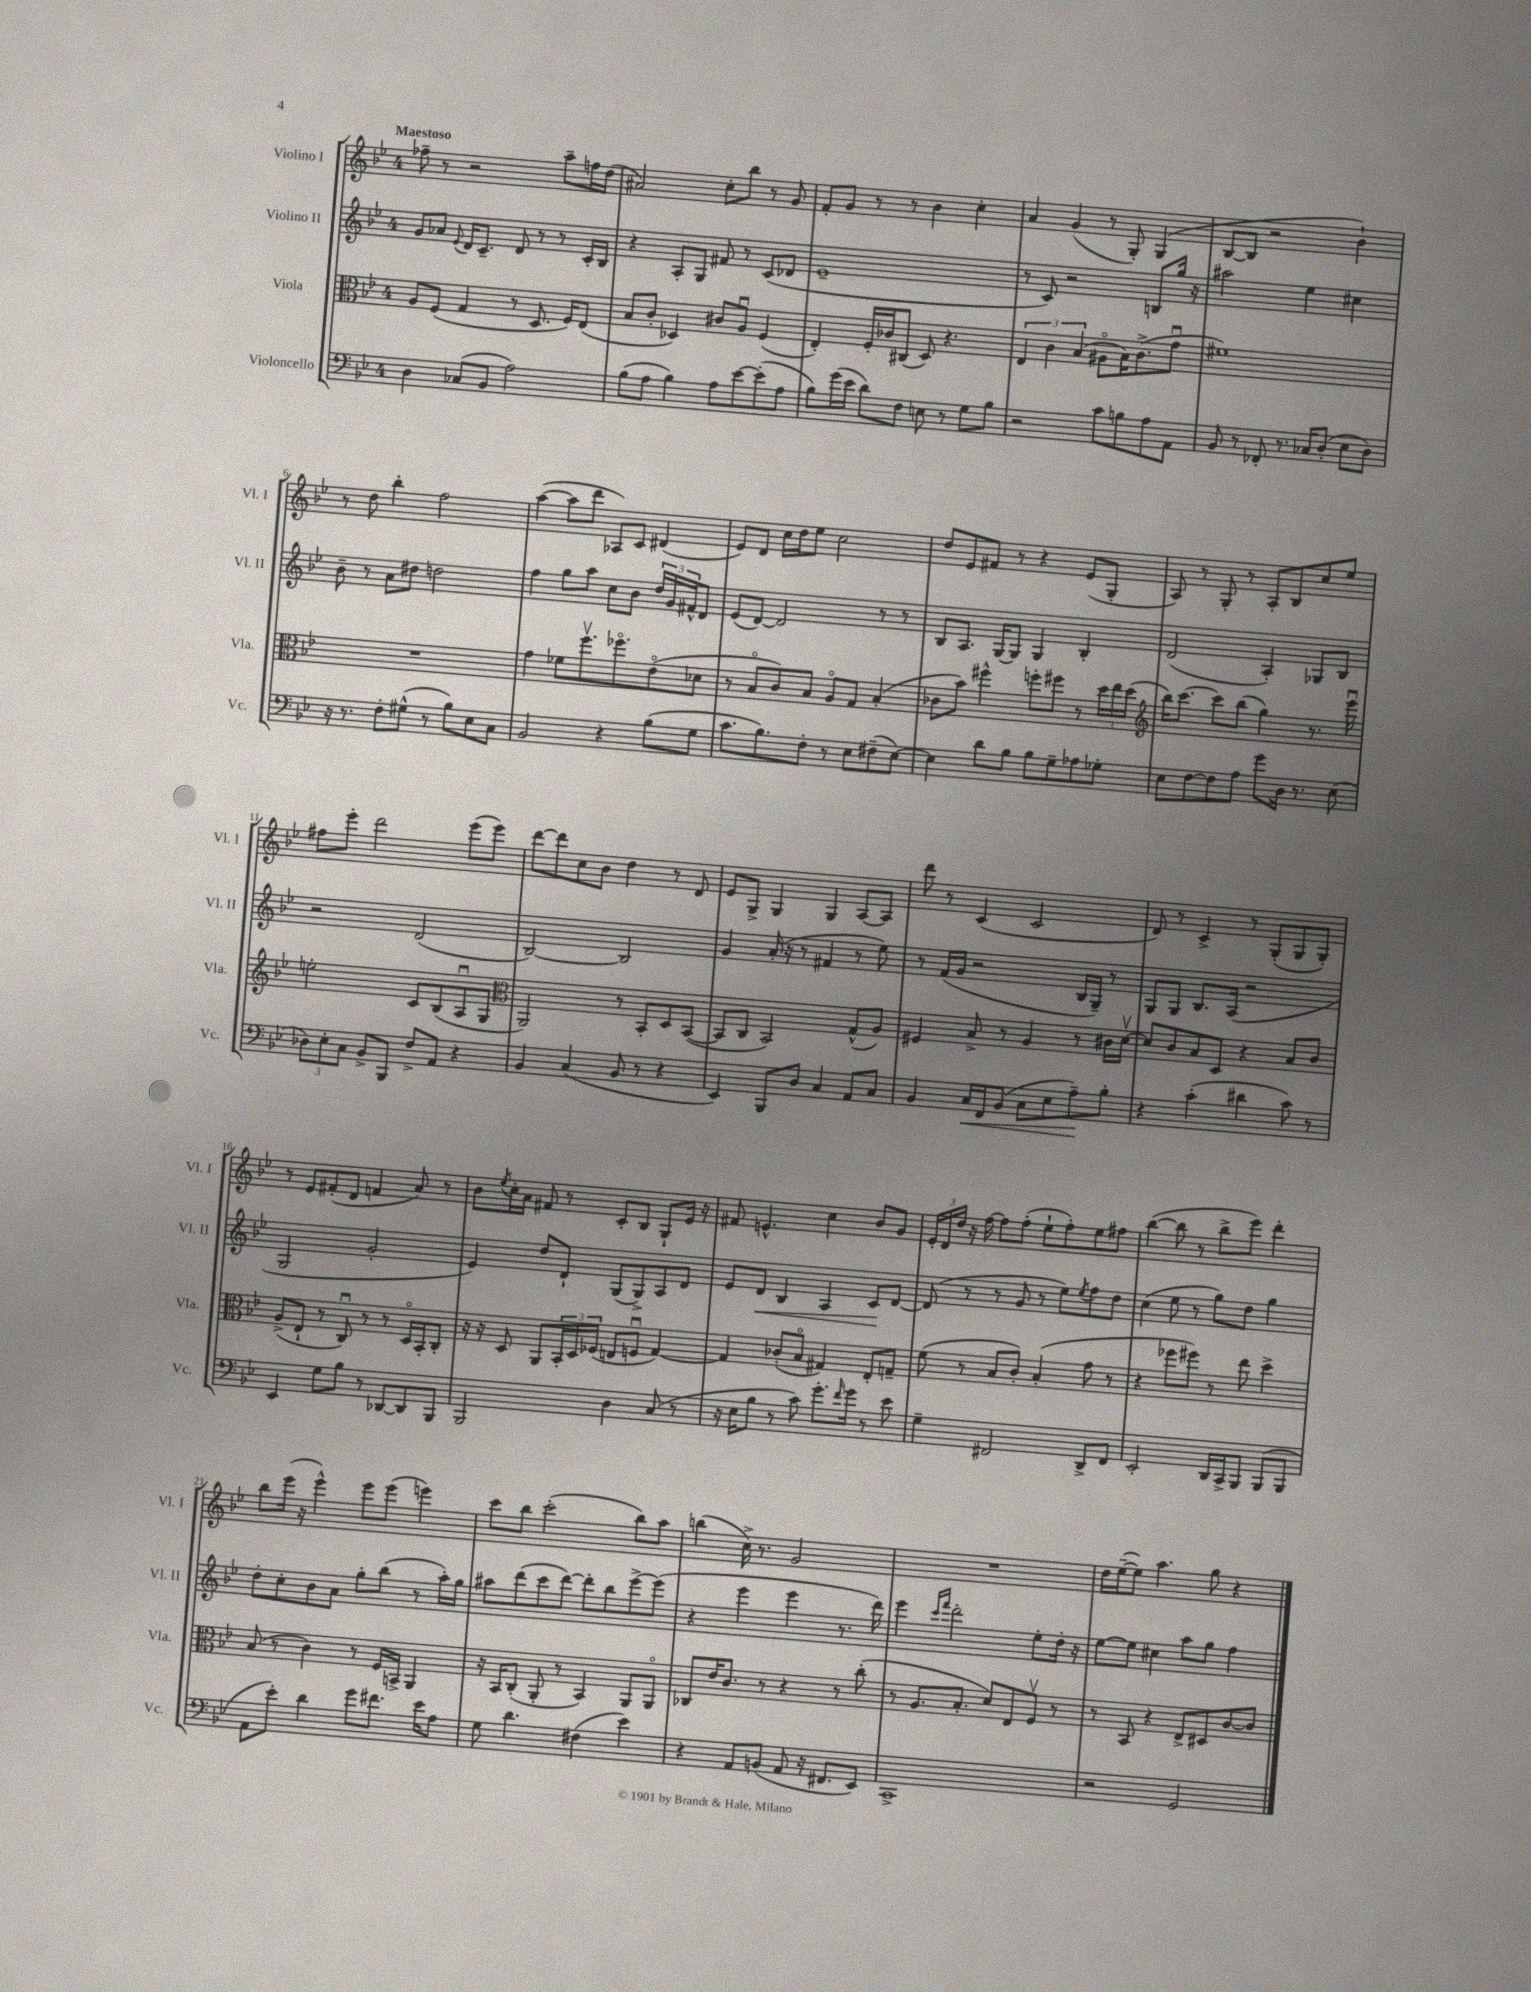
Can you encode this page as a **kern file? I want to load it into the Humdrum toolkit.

**kern	**kern	**kern	**kern
*staff4	*staff3	*staff2	*staff1
*clefF4	*clefC3	*clefG2	*clefG2
*k[b-e-]	*k[b-e-]	*k[b-e-]	*k[b-e-]
*M4/4	*M4/4	*M4/4	*M4/4
4D\	8A/L	8g/L	8ff-~\
.	(8F/J	8a-/J	8r
.	.	8qqe-/	.
(8C-/L	4G/	16d/LK	2r
.	.	8.c~/J	.
8BB-/J	.	.	.
2A\)	8r	8d/	.
.	8.D/	8r	.
.	.	8r	8aa~\L
.	16F/LK)	.	.
.	(8E-/J	16c'/LL	16ff\L
.	.	16B-/JJ	(16dd\JJ
=	=	=	=
(8B-\L	8B-/L	4r	2a#/)
8A\J	8c'/J	.	.
4B-\)	4D-/)	8A'/L	.
.	.	8G/J	.
8A\L	8c#/L	8f#/	8cc'\L
[8e-\	8Au/J	8r	8bb-\J
(8e-'\]	(4F/	(8c/L	8r
8A\J	.	8d-/J	8g/
=	=	=	=
8B-\L)	4E-'/)	1e-~	8f'/L
(16g\L	.	.	8g/J
16e-\JJ	.	.	.
8d\L)	16F'/LL	.	8r
.	16c-/J	.	.
8F\J	(8C#/J	.	8r
8E\	8D/)	.	4b-\
8r	4.r	.	.
8G\L	.	.	4cc'\
8B-\J	.	.	.
=	=	=	=
2r	6E-/	8r	4a/
.	.	8c/)	.
.	6c\	.	.
.	.	2r	(4g/
.	(6B-/	.	.
8c\L	8A#o\L	.	8r
8B\	16B-\K)	.	8G'/)
.	(8.c^\	.	.
8A\	.	8B/L	(4G/
8AA\J	8gu\J	16gg/Jk	.
.	.	16r	.
=	=	=	=
8BB-/	1f#)	2aa#\	[8B-/L
8r	.	.	8B-/]J
8FF-'/	.	.	2r
8.r	.	.	.
.	.	4ee-\	.
16C-/LK	.	.	.
(8D'/J	.	.	.
8E-\L	.	4cc#\	4b-`\)
8D\J)	.	.	.
=	=	=	=
16r	1r	8b-~\	8r
8.r	.	.	.
.	.	8r	8dd\
8F'\L	.	8a\L	4bb-'\
(8G#^^\J	.	8dd#\J	.
8r	.	2dd\	2ff\
8B-\L)	.	.	.
8E-\	.	.	.
8C\J	.	.	.
=	=	=	=
2BB-/	4g\	4ff\	([4aa\
.	8f-\L	8gg\L	8aa\]L
.	8.ffv\	8aa\J	8ddd\J
4r	.	8cc\L	8A-/L)
.	8.ff-o\	.	.
.	.	8b-\J	8c/J
(8B-\L	(8e-o\	24dd/LL	(4d#/
.	.	24g/	.
.	.	24f#^^/J	.
8G\J	8d-\J	8d/J	.
=	=	=	=
8.c\L	8r	(8e-/L	8e-/L)
.	8B-o/L	[8d/J)	8d/J
8.B-\)	.	.	.
.	8c/)	2d/]	16cc\LL
.	.	.	16dd\J
8F'\J	8B-/J	.	8ee-\J
8r	8Ao/L	.	2cc\
8E-\L	8G/J	.	.
(8F#~\	(4B-'/	8r	.
[8E-\J)	.	8r	.
=	=	=	=
4E-\]	8c-\L	8B-/L	8dd/L
.	8b-\J)	8.A/J	8e-/
8d\L	4ff#^^\	.	8f#/J
.	.	[16G/LK	.
8B-\J	.	8G/]J	8r
8B-\L	8ff'\L	4G/	4r
8G~\	8ff#\J	.	.
8A-\	8r	4B-'/	(8e-/L
8G-'\J	24dd\LL	.	8G'/J
.	24ee-\	.	.
.	(24dd\JJ	.	.
=	=	=	=
*	*clefG2	*	*
8E-\L	16bb-\LK)	(2d/	8A/)
.	[8.ccc\J	.	.
[8F\	.	.	8r
8F\]	8ccc\]L	.	8G'/
8A\J	(8bb-\J	.	8r
8g\L	4gg\)	4A'/)	8A'/L
16D\Jk	.	.	8B-/
8.r	.	.	.
.	8.r	8G-/L	8cc/
(8E-\	.	8B-/J	8ee-/J
.	16eee-u\	.	.
=	=	=	=
12D-\L)	2ee'\	2r	8ff#\L
12E-'\	.	.	.
.	.	.	8eee-'\J
12C\J	.	.	.
8BB-^/L	.	.	2ddd\
8BBB-/J	.	.	.
8F^/L	8c/L	(2d/	.
8AA/J	(8B-/	.	.
4r	8Au/	.	(8eee-\L
.	8G/J	.	8eee-\J)
=	=	=	=
*	*clefC3	*	*
4BB-/	2AA/)	[2B-/)	[8ddd\L
.	.	.	8ddd\]
(4C/	.	.	8cc\
.	.	.	8b-\J
8BB-/	8r	2B-/]	4dd\
8r	8BB-'/L	.	.
4r	8D/	.	8r
.	([8BB-/J	.	8d/
=	=	=	=
4EE-/)	8BB-/]L	4g/	8e-/L
.	8C/J	.	8G^/J
8BBB-/L	2BB-/)	(16a'/	4G/
.	.	16r	.
8D/J	.	8r	.
4C/	.	4f#/	4G/
8AA/L	(8G^^/L	8r	[8A/L
8C/J	8A/J)	8ee-\)	8A/]J
=	=	=	=
4BB-/	4F#/	8r	8ddd\
.	.	(16f/LL	8r
.	.	16g/JJ	.
16C/LL	8B-^/	2r	(4c/
16FF/J	.	.	.
(8BB-/J	8r	.	.
8C\L	4A/	.	2c/
8E-\	.	.	.
8A~\)	8r	16B-/LL	.
.	.	16G~/JJ)	.
8B-'\J	16c#\LL	8r	.
.	[16dv\JJ	.	.
=	=	=	=
4r	8d/]L	8G/L	8d/)
.	8c/	8G/J	8r
(4c'\	8B-/	8.B-/L	4c^/
.	8D/J	.	.
.	.	(16A/Jk	.
4d#\	4r	2r	8r
.	.	.	(8G'/L
8c\)	8B-/L	.	8G/
8r	8c/J	.	8G'/J)
=	=	=	=
4EE-/	(8A^/L	2G/	8r
.	8E-`/J	.	8e-/L
8G\L	8r	.	(8f#'/
8B-\J	8Cu/)	.	8d/J
8r	8r	2g'/	4f/
[8DD-/L	8r	.	.
8DD-/]	16Do/LL	.	8a/)
.	16BB-'/J	.	.
8BBB-/J	8C'/J	.	8r
=	=	=	=
2BBB-/	16r	4e-/)	8b-\L
.	16r	.	.
.	.	.	8qee-/
.	8D/	.	16cc'\L
.	.	.	16a\JJ
.	8AA/L	8dd/L	8f#/
.	24BB-'/L	8d`/J	8r
.	24D/	.	.
.	(24F-/JJ	.	.
4D\	8E/L	(8G/L	8c'/L
.	8Fu/J	8G^/)	8B-/J
(8C/	[4G/)	8A/	8G`/L
8r	.	8d/J	16e-/Jk
.	.	.	16r
=	=	=	=
16r	4G/]	8e-/L	8f#/
16E-\LK	.	.	.
8B-\J	.	8d/J	4.e^^/
8r	(8c-'/L	4B-/	.
8c\)	8B-o/J	.	.
8.g'\L	4G#/)	4A/	4cc\
16qqf/	.	.	.
16g\Jk	.	.	.
8r	8E-'/L	8c/L	8b-/L
8e-\	8G~/J	[8d/J	8g/J
=	=	=	=
4G~\	(8f\	(8d/]	24e-'/LL
.	.	.	24d/
.	.	.	24dd/JJ
.	8r	8r	16r
.	.	.	[16ff\
2FF#/	8B-/L	8r	8ff\]L
.	8c'/J)	8g/	(8ff'\J
.	(4B-'/	8r	8ee-`\L
.	.	8ee-\L)	8ff'\)
.	.	8qee-/	.
8DD^/L	8g\	8ff\	8ee-\
8FF#/J	8r	8dd\J	8ff#\J
=	=	=	=
2EE-'/	4r	(4cc\	([4bb-\
.	8ff-\L	8ee-\	8bb-\]
.	8ff#\J)	8r	8r
16DD/LL	8r	8gg\L)	8bb-^\L
16CC^/J	.	.	.
8BBB-/J	8ee-\	8dd\J	8eee-\J)
(8BBB-/L	4dd^\	4gg\	4ddd'\
8BBB-/J	.	.	.
=	=	=	=
8AA\L	(8B-/	8dd'\L	8bb-\L
8e-'\J)	8r	8cc'\	(16eee-\Jk
.	.	.	16r
4d\	4c\)	8b-\	4eee-^^\)
.	.	8a\J	.
8g\L	8r	8gg'\L	8eee-\L
8.f#\J	16F/LL	(8bb-\J	(8eee-\J
.	16BB^/JJ	.	.
.	4AA/	8r	4eee\)
16e-\LK	.	.	.
8A\J	.	16aa'\LL)	.
.	.	16gg\JJ	.
=	=	=	=
8G\	16r	8aa#\L	8ccc\L
.	16BB-/LK	.	.
4.d\	(8C'/J	(8ddd\	8bb-\J
.	8AA'/	8ccc\	(2ccc'\
.	8r	[8ddd\J)	.
(4F#\	4BB-/)	8ddd'\]L	.
.	.	8bb-\	.
4e-\)	8AA/L	[8eee-^\	8bb-\L)
.	8AAo/J	(8eee-\]J	8aa\J
=	=	=	=
4r	8C-/L	4r	(4bb\
.	16e-/K	.	.
.	8.c/J	.	.
8AA/L	.	4eee-\	16cc^\)
.	.	.	8.r
(8BB/J	8r	.	.
8AA/	4r	4eee-\	2g/
16r	.	.	.
8.FF#/L	.	.	.
.	8r	8.r	.
8EE-/J)	(8cc'\	.	.
.	.	16ddd\)	.
=	=	=	=
1CC^	8r	4eee-\	1r
.	8.A/L	.	.
.	.	16qqccc/LL	.
.	.	16qqfff/JJ	.
.	.	2ddd'\	.
.	8.B-'/J	.	.
.	8d/L)	.	.
.	8E-/	.	.
.	8Fv/J	8ee-'\L	.
.	8r	16dd'\Jk	.
.	.	16r	.
=	=	=	=
2r	8r	[8ee-\L	16dd\LL
.	.	.	([16ee-~\J
.	8BB-/	8ee-\]J	8ee-\]J)
.	4r	4cc#\	4.aa\
2GG/	8E-^/L	8aa\L	.
.	8D#/	8gg\J	8gg\
.	[8c/	4ff\	4r
.	8c/]J	.	.
==	==	==	==
*-	*-	*-	*-
